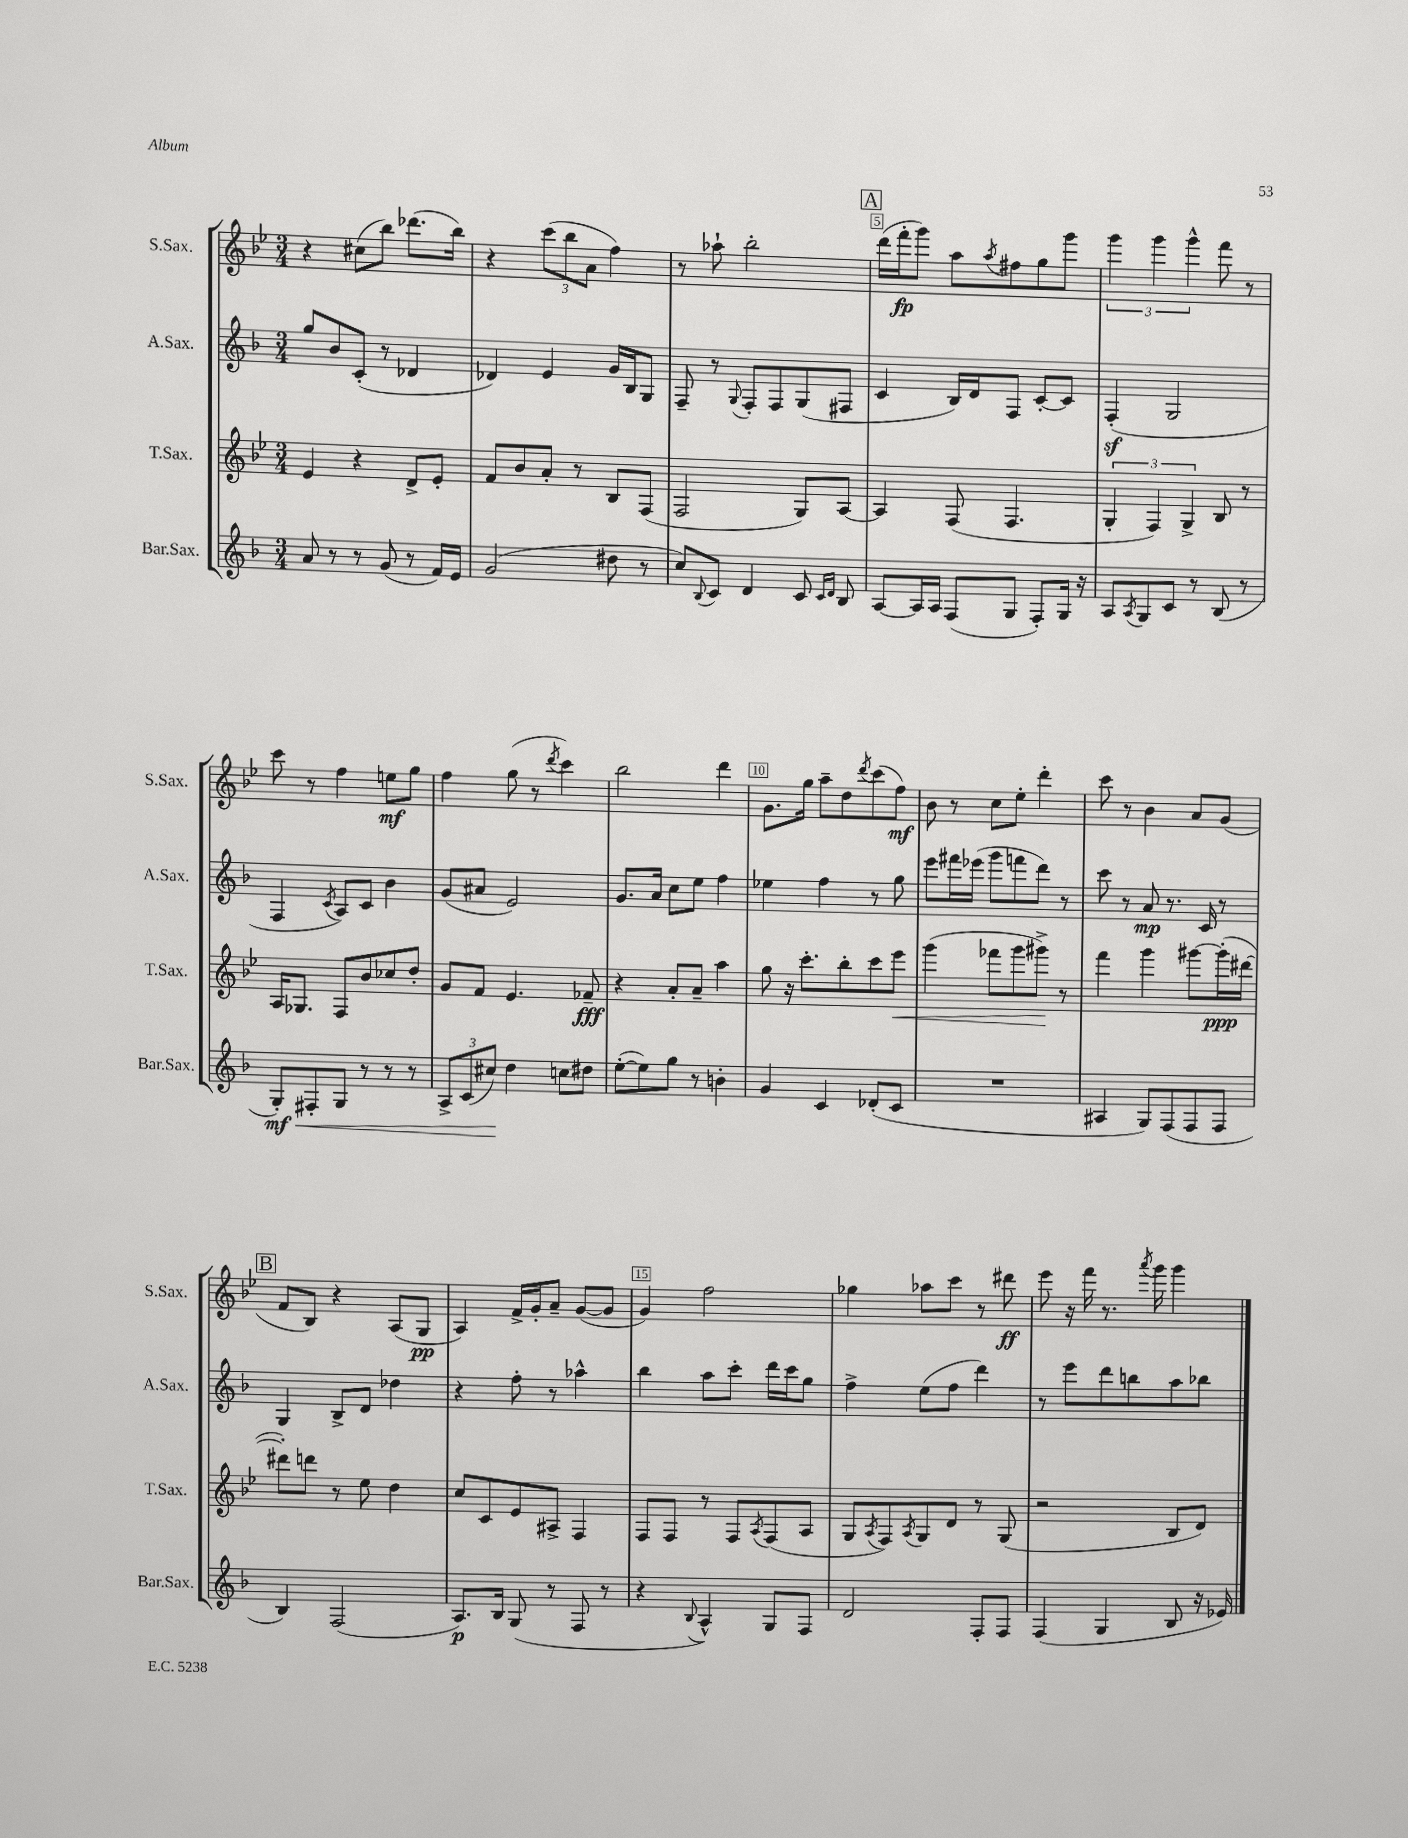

**kern	**kern	**kern	**kern
*staff4	*staff3	*staff2	*staff1
*clefG2	*clefG2	*clefG2	*clefG2
*k[b-]	*k[b-e-]	*k[b-]	*k[b-e-]
*M3/4	*M3/4	*M3/4	*M3/4
8a/	4e-/	8gg/L	4r
8r	.	8b-/	.
8r	4r	(8c'/J	(8cc#\L
(8g/	.	8r	8bb-\J)
8r	8d^/L	4d-/	(8.ddd-\L
16f/LL)	8e-'/J	.	.
16e/JJ	.	.	16bb-\Jk)
=	=	=	=
(2g/	8f/L	4d-/)	4r
.	8b-/	.	.
.	8a'/J	4e/	(12ccc\L
.	.	.	12bb-\
.	8r	.	.
.	.	.	12a\J
8dd#\	8B-/L	16g/LL	4ff\)
.	.	16B-/J	.
8r	(8F/J	8G/J	.
=	=	=	=
8cc/L)	2F/	8F~/	8r
8qqB-/	.	.	.
8c/J	.	8r	8aa-`\
.	.	8qqG/	.
4d/	.	8F'/L	2bb-'\
.	.	8F/	.
8c/	8G/L)	(8G/	.
16qqc/LL	.	.	.
16qqd/JJ	.	.	.
8B-/	[8A/J	8F#/J	.
=	=	=	=
[8A/L	4A/]	4c/	(16ddd\LL
.	.	.	16fff'\J
16A/]L	.	.	8ggg\J)
16A/JJ	.	.	.
(8F/L	(8F/	16B-/LL)	8aa\L
.	.	16d/J	.
.	.	.	8qaa/
8G/J	4.F/	8F/J	8ff#\
8F'/L)	.	[8c'/L	8gg\
16G/Jk	.	8c/]J	8ggg\J
16r	.	.	.
=	=	=	=
8A/L	6G'/	(4F'/	6ggg\
8qA/	.	.	.
8G/	.	.	.
.	6F/)	.	6ggg\
8c/J	.	2G/	.
.	6G^/	.	6ggg^^\
8r	.	.	.
(8B-/	8B-/	.	8fff\
8r	8r	.	8r
=	=	=	=
8G'/L)	16A/LK	4F/	8ccc\
.	8.G-/J	.	.
8F#'/	.	.	8r
.	.	8qc/	.
8G/J	8F/L	8A/L)	4ff\
8r	8b-/	8c/J	.
8r	8cc-/	4b-\	8ee\L
8r	8dd'/J	.	8gg\J
=	=	=	=
12A^/L	8g/L	(8g/L	4ff\
(12c/	.	.	.
.	8f/J	8a#/J	.
12cc#/J)	.	.	.
4dd\	4.e-/	2e/)	(8gg\
.	.	.	8r
.	.	.	8qddd/
8cc\L	.	.	4ccc\)
8dd#\J	8f-~/	.	.
=	=	=	=
([8ee'\L	4r	8.g/L	2bb-\
8ee\])	.	.	.
.	.	16a/Jk	.
8gg\J	8a'/L	8cc\L	.
8r	8a~/J	8ee\J	.
4b'\	4aa\	4ff\	4ddd\
=	=	=	=
4g/	8gg\	4ee-\	8.g\L
.	16r	.	.
.	8.ccc'\L	.	16gg\Jk
4c/	.	4ff\	8aa~\L
.	8bb-'\	.	8dd\
.	.	.	8qddd/
(8d-'/L	8ccc\	8r	(8ccc\
8c/J	8eee-\J	8gg\	8ff\J)
=	=	=	=
2.r	(4ggg\	8eee\L	8b-\
.	.	16fff#\L	8r
.	.	(16eee-\JJ	.
.	8fff-\L	8ggg\L	8cc\L
.	8ggg\	8fff\	8ee-'\J
.	8ggg#^\J)	8ddd\J)	4ddd'\
.	8r	8r	.
=	=	=	=
4A#/	4fff\	8ccc\	8ccc\
.	.	8r	8r
8G/L)	4ggg\	8a/	4b-\
(8F/	.	8.r	.
8F/	[8ggg#\L	.	8a/L
.	.	16c/	.
8F/J	(16ggg#'\]L	8r	(8g/J
.	[16ddd#\JJ	.	.
=	=	=	=
4B-/)	8ddd#'\]L)	4G/	8f/L
.	8ddd\J	.	8B-/J)
(2F/	8r	8B-^/L	4r
.	8ee-\	8d/J	.
.	4dd\	4dd-\	(8A/L
.	.	.	8G/J
=	=	=	=
8.A/L)	8cc/L	4r	4A/)
.	8c/	.	.
16B-/Jk	.	.	.
(8G/	8e-/	8ff'\	16f^/LL
.	.	.	16g'/J
8r	8A#^/J	8r	8a~/J
8F/	4F/	4aa-^^\	([8g/L
8r	.	.	8g/]J
=	=	=	=
4r	8F/L	4bb-\	4g/)
.	8F/J	.	.
8qqB-/	.	.	.
4A^^/)	8r	8aa\L	2ff\
.	8F/L	8ccc'\J	.
.	8qA/	.	.
8G/L	(8F/	16ddd\LL	.
.	.	16ccc\J	.
8F/J	8A/J	8gg\J	.
=	=	=	=
2d/	8G/L	4ff^\	4gg-\
.	8qA/	.	.
.	8F/)	.	.
.	8qA/	.	.
.	8G/	(8ee\L	8aa-\L
.	8d/J	8ff\J	8ccc\J
8F'/L	8r	4ddd\)	8r
8F/J	(8G/	.	8ddd#\
=	=	=	=
(4F/	2r	8r	8eee-\
.	.	8eee\L	16r
.	.	.	16fff\
4G/	.	8ddd\	8.r
.	.	8bb\	.
.	.	.	8qaaa/
.	.	.	16ggg\
8B-/	8B-/L	8aa\	4ggg\
16r	8d/J)	8bb-\J	.
16e-/)	.	.	.
==	==	==	==
*-	*-	*-	*-
